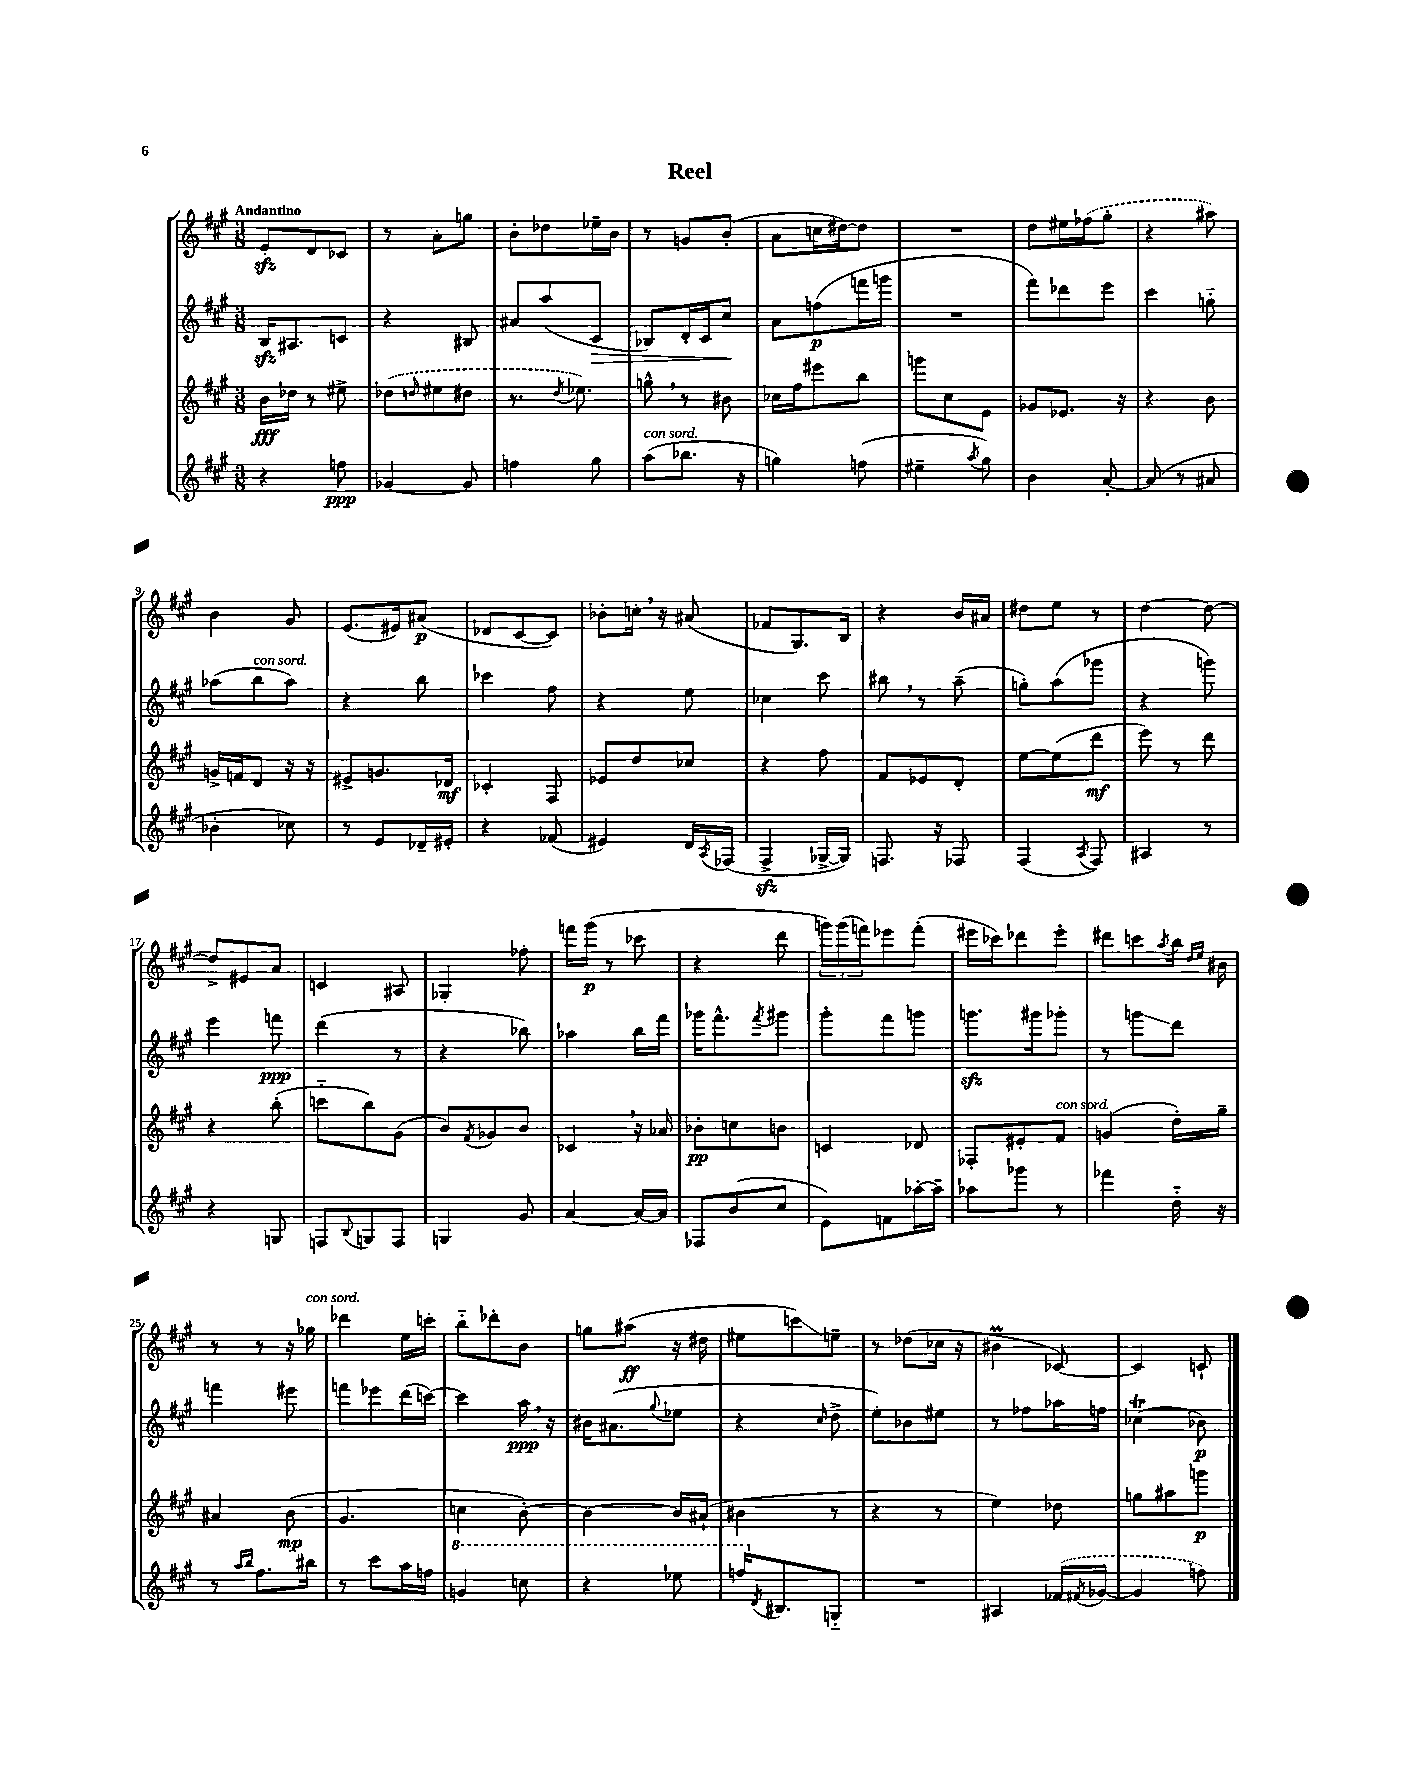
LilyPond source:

\header { title = "Reel" }
<<
\new StaffGroup <<
\new Staff = "s0" {
    \clef treble \key a \major \numericTimeSignature \time 3/8 \tempo "Andantino"
    e'8-.\sfz d'8 ces'8 |
    r8 a'8-. g''8 |
    b'8-. des''8 ees''16-- b'16 |
    r8 g'8 b'8-.( |
    a'8 c''16 dis''16~) dis''8 |
    R4. |
    d''8 eis''16 \once \slurDashed fes''16( gis''8-. |
    r4 ais''8) |
    b'4 gis'8 |
    e'8.( eis'16) ais'8\p( |
    des'8 cis'8~ cis'8) |
    bes'8-. c''16-. \breathe r16 ais'8( |
    fes'8 gis8.) b16 |
    r4 b'16 ais'16 |
    dis''8 e''8 r8 |
    d''4~ d''8~ |
    d''8-> eis'8 a'8 |
    c'4 ais8 |
    ges4-. fes''8-. |
    f'''16 gis'''16\p( r8 ces'''8 |
    r4 d'''8 |
    \tuplet 3/2 { g'''16) g'''16( f'''16) } ees'''8 f'''8-.( |
    eis'''16 ces'''16) des'''8 eis'''8-. |
    dis'''8 c'''8 \acciaccatura { a''8 } b''16 \grace { d''16 e''16 } bis'16 |
    r8 r8 r16 ges''16^\markup { \italic "con sord." } |
    des'''4 e''16 c'''16-. |
    b''8-_ des'''8-. b'8 |
    g''8 ais''8\ff( r16 dis''16 |
    eis''8 c'''8\glissando) e''8-- |
    r8 des''8( ces''16 r16 |
    bis'4\prall ces'8~) |
    ces'4 c'8-! \bar "|." |
}
\new Staff = "s1" {
    \clef treble \key a \major \numericTimeSignature \time 3/8
    b16\sfz ais8. c'8 |
    r4 bis8 |
    ais'8 a''8( cis'8\> |
    bes8) d'16-. cis'16 cis''8\! |
    a'8 f''8\p( f'''16 g'''16 |
    R4. |
    fis'''8) des'''8 e'''8 |
    cis'''4 g''8-_ |
    aes''8( b''8^\markup { \italic "con sord." } aes''8) |
    r4 b''8 |
    ces'''4 fis''8 |
    r4 e''8 |
    ces''4 cis'''8 |
    bis''8 \breathe r8 a''8--( |
    g''8-.) a''8( ges'''8 |
    r4 g'''8) |
    e'''4 f'''8\ppp |
    d'''4( r8 |
    r4 bes''8) |
    aes''4 b''16 fis'''16 |
    ges'''16 fis'''8.-^ \acciaccatura { fis'''8 } gis'''8 |
    gis'''8-. fis'''8 g'''8 |
    g'''8.\sfz gis'''16 ges'''8-. |
    r8 g'''8\glissando d'''8 |
    f'''4 eis'''8 |
    f'''8 ees'''8 d'''16( c'''16~) |
    c'''4 a''16\ppp \breathe r16 |
    bis'16 ais'8.( \appoggiatura { gis''8 } ees''8 |
    r4 \grace { cis''16 } d''8-> |
    e''8-.) bes'8 eis''8 |
    r8 fes''8 aes''16 f''16 |
    ces''4\trill( bes'8\p) \bar "|." |
}
\new Staff = "s2" {
    \clef treble \key a \major \numericTimeSignature \time 3/8
    b'16\fff des''16 r8 eis''8-> |
    \once \slurDashed des''8( \grace { d''16 } eis''8 dis''8 |
    r8. \acciaccatura { d''8 } ees''8.) |
    g''8-^ \breathe r8 bis'8 |
    ces''16 fis''16 eis'''8 b''8 |
    g'''8 cis''8 e'8 |
    ges'8 ees'8. r16 |
    r4 b'8 |
    g'16-> f'16 d'8 r16 r16 |
    eis'8-> g'8. des'16\mf |
    ces'4-. fis8 |
    ees'8 d''8 ces''8 |
    r4 fis''8 |
    fis'8 ees'8 d'8-. |
    e''8~ e''8( d'''8\mf |
    e'''8) r8 d'''8 |
    r4 b''8-.( |
    c'''8-_ b''8) gis'8( |
    b'8) \acciaccatura { fis'8 } ges'8 b'8 |
    ces'4 \breathe r16 aes'16 |
    bes'8-.\pp c''8 b'8 |
    c'4 des'8 |
    fes8-. eis'8-. fis'8^\markup { \italic "con sord." } |
    g'4( d''16-.) gis''16-- |
    ais'4 b'8\mp( |
    gis'4. |
    c''4 b'8~-.) |
    b'4~ b'16 ais'16-!( |
    bis'4 r8 |
    r4 r8 |
    e''4) des''8 |
    g''8 ais''8 g'''8\p \bar "|." |
}
\new Staff = "s3" {
    \clef treble \key a \major \numericTimeSignature \time 3/8
    r4 f''8\ppp |
    ges'4~ ges'8 |
    f''4 gis''8 |
    a''8^\markup { \italic "con sord." }( bes''8. r16 |
    g''4) f''8( |
    eis''4-- \acciaccatura { a''8 } gis''8) |
    b'4 a'8~-. |
    a'8( r8 ais'8 |
    bes'4-. ces''8) |
    r8 e'8 des'16-- eis'16-. |
    r4 fes'8( |
    eis'4) d'16 \acciaccatura { a8 } fes16( |
    fis4->\sfz ges16~-> ges16) |
    f8. r16 fes8 |
    fis4( \acciaccatura { a8 } fis8) |
    ais4 r8 |
    r4 g8 |
    f8 \appoggiatura { b8 } g8 f8 |
    g4 gis'8 |
    a'4~ a'16~ a'16 |
    fes8 b'8( cis''8 |
    e'8) f'8 aes''16~-. aes''16-- |
    aes''8 ges'''8 r8 |
    fes'''4 d''16-_ r16 |
    r8 \grace { a''16 b''16 } fis''8. bis''16 |
    r8 cis'''8 a''16 f''16 |
    \ottava #1 g''4 c'''8 |
    r4 ees'''8 |
    f'''16 \ottava #0 \acciaccatura { d'8 } bis8. g8-_ |
    R4. |
    ais4 \once \slurDashed fes'16( \acciaccatura { fis'8 } ges'16~ |
    ges'4 f''8) \bar "|." |
}
>>
>>
